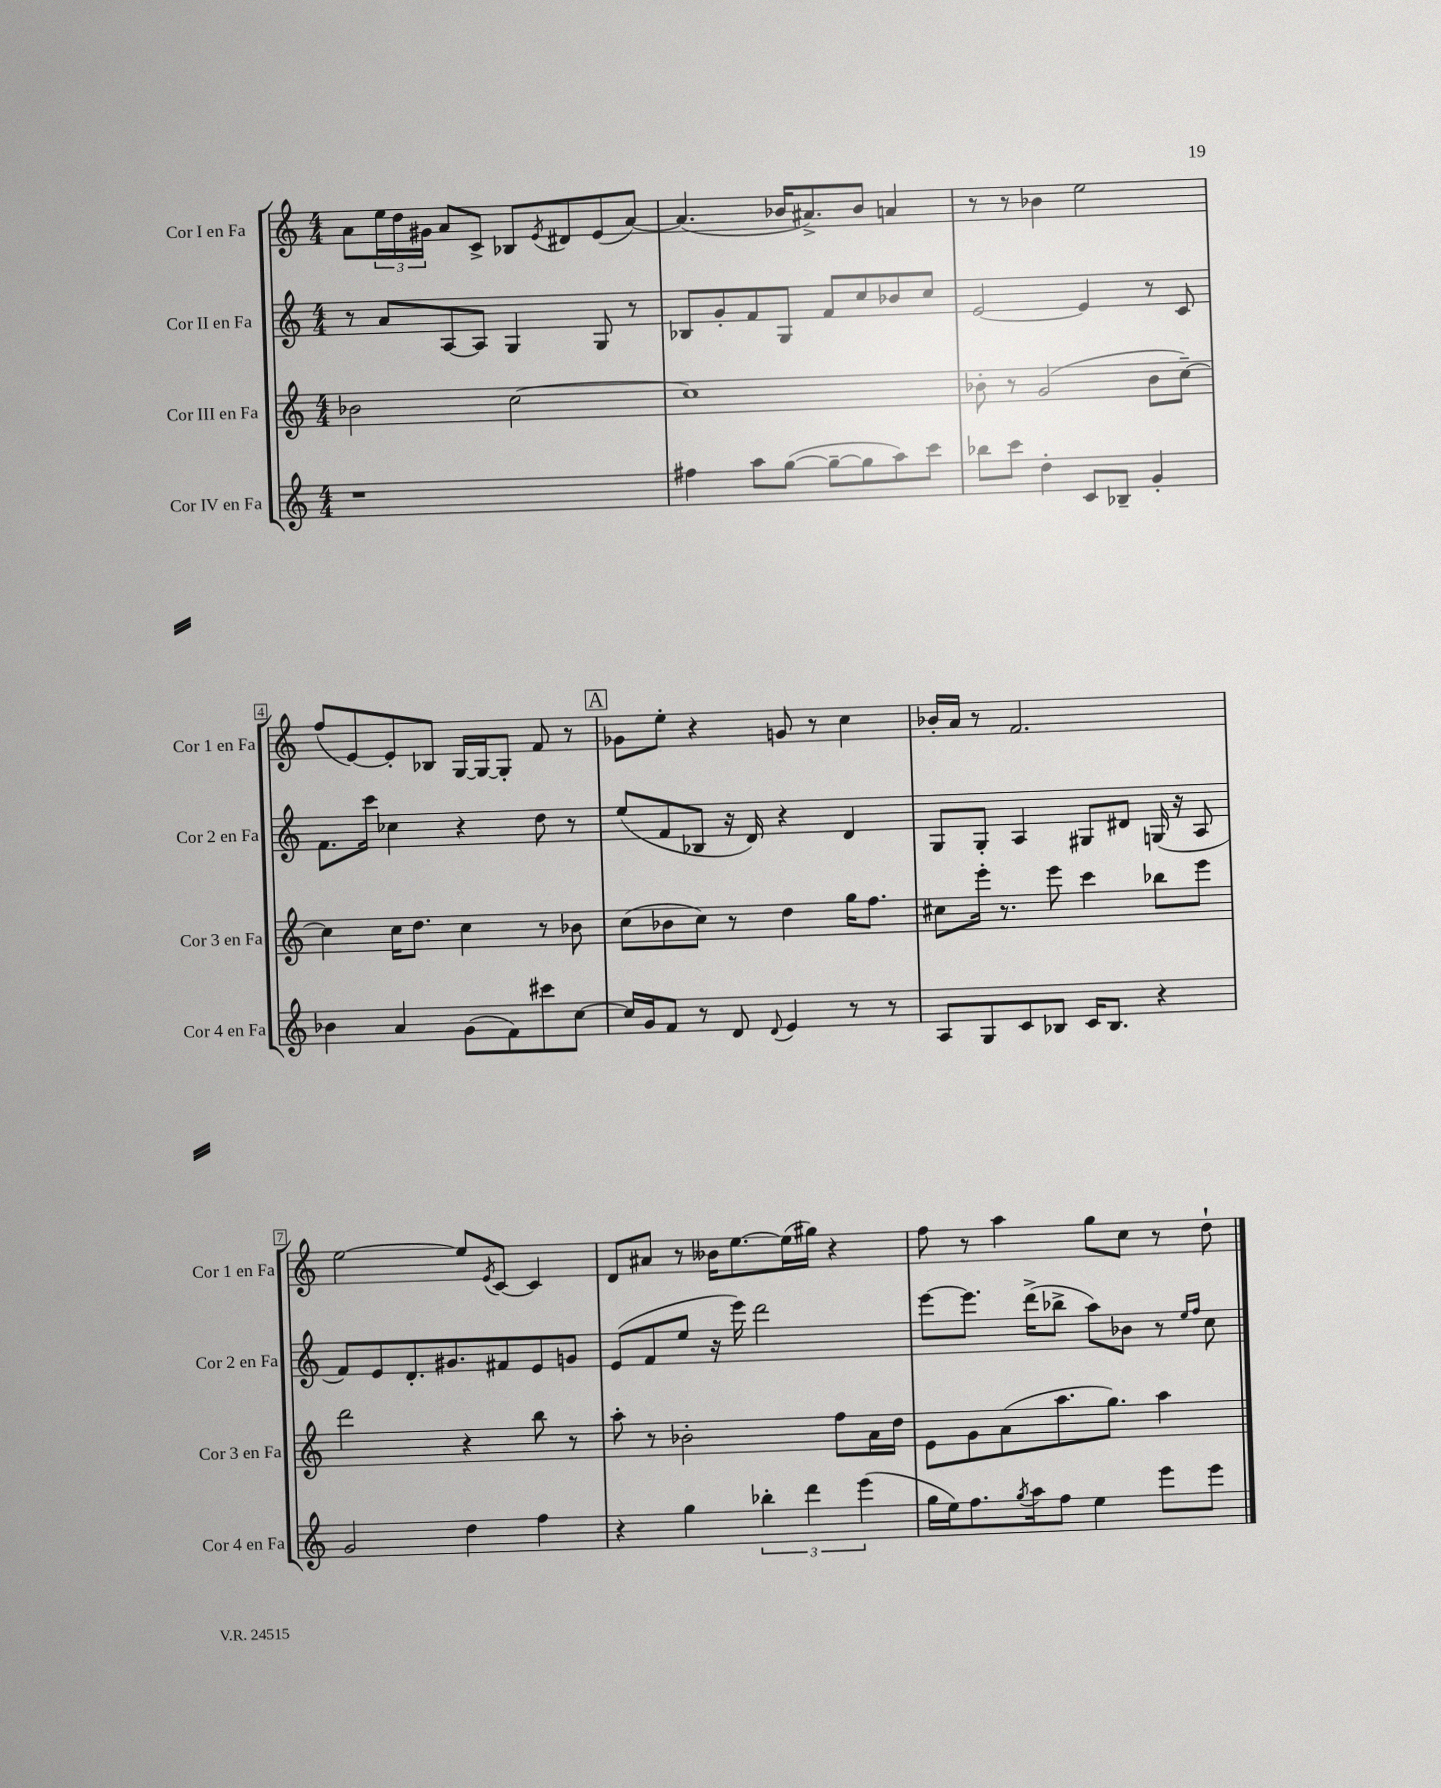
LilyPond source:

<<
\new StaffGroup <<
\new Staff = "s0" \with { instrumentName = "Cor I en Fa" shortInstrumentName = "Cor 1 en Fa" } {
    \clef treble \key c \major \numericTimeSignature \time 4/4
    a'8 \tuplet 3/2 { e''16 d''16 gis'16 } a'8 c'8-> bes8 \acciaccatura { e'8 } dis'8 e'8( a'8~) |
    a'4.( bes'16 ais'8.->) bes'8 a'4 |
    r8 r8 bes'4 e''2 |
    f''8( e'8~) e'8-. bes8 g16~ g16~ g8-. f'8 r8 |
    \mark \markup { \box "A" } ges'8 e''8-. r4 g'8 r8 c''4 |
    bes'16-. a'16 r8 f'2. |
    e''2~ e''8 \acciaccatura { e'8 } c'8~ c'4 |
    d'8 ais'8 r8 beses'16 e''8.~ e''16( gis''16) r4 |
    f''8 r8 a''4 g''8 c''8 r8 d''8-! \bar "|." |
}
\new Staff = "s1" \with { instrumentName = "Cor II en Fa" shortInstrumentName = "Cor 2 en Fa" } {
    \clef treble \key c \major \numericTimeSignature \time 4/4
    r8 a'8 a8~ a8 g4 g8 r8 |
    bes8 g'8-. f'8 g8 f'8 c''8 bes'8 c''8 |
    e'2~ e'4 r8 c'8 |
    f'8. c'''16 ces''4 r4 d''8 r8 |
    \mark \markup { \box "A" } e''8( f'8 bes8 r16 d'16) r4 d'4 |
    g8 g8-. a4 gis8 dis'8 g16( r16 a8 |
    f'8) e'8 d'8.-. gis'8. fis'8 e'8 g'8 |
    e'8( f'8 e''8 r16 e'''16) d'''2 |
    e'''8~ e'''8. d'''16->( bes''8-> a''8) bes'8 r8 \grace { e''16 f''16 } c''8 \bar "|." |
}
\new Staff = "s2" \with { instrumentName = "Cor III en Fa" shortInstrumentName = "Cor 3 en Fa" } {
    \clef treble \key c \major \numericTimeSignature \time 4/4
    bes'2 c''2~ |
    c''1 |
    bes'8-. r8 g'2( bes'8 c''8~--) |
    c''4 c''16 d''8. c''4 r8 bes'8 |
    \mark \markup { \box "A" } c''8( bes'8 c''8) r8 d''4 g''16 f''8. |
    cis''8 e'''16-. r8. e'''8 c'''4 bes''8 e'''8 |
    d'''2 r4 b''8 r8 |
    a''8-. r8 bes'2-. f''8 a'16 d''16 |
    e'8 g'8 a'8( a''8. g''8.) a''4 \bar "|." |
}
\new Staff = "s3" \with { instrumentName = "Cor IV en Fa" shortInstrumentName = "Cor 4 en Fa" } {
    \clef treble \key c \major \numericTimeSignature \time 4/4
    r1 |
    fis''4 a''8 g''8~( g''8~-- g''8 a''8) c'''8 |
    bes''8 c'''8 d''4-. c'8 bes8-- g'4-. |
    bes'4 a'4 g'8( f'8) cis'''8 c''8~ |
    \mark \markup { \box "A" } c''16 g'16 f'8 r8 d'8 \appoggiatura { d'8 } e'4 r8 r8 |
    a8 g8 c'8 bes8 c'16 bes8. r4 |
    g'2 d''4 f''4 |
    r4 g''4 \tuplet 3/2 { bes''4-. d'''4 e'''4( } |
    g''16 e''16) f''8. \acciaccatura { g''8 } a''16 f''8 e''4 e'''8 e'''8 \bar "|." |
}
>>
>>
\layout { \context { \Score \override BarNumber.stencil = #(make-stencil-boxer 0.1 0.3 ly:text-interface::print) } }
